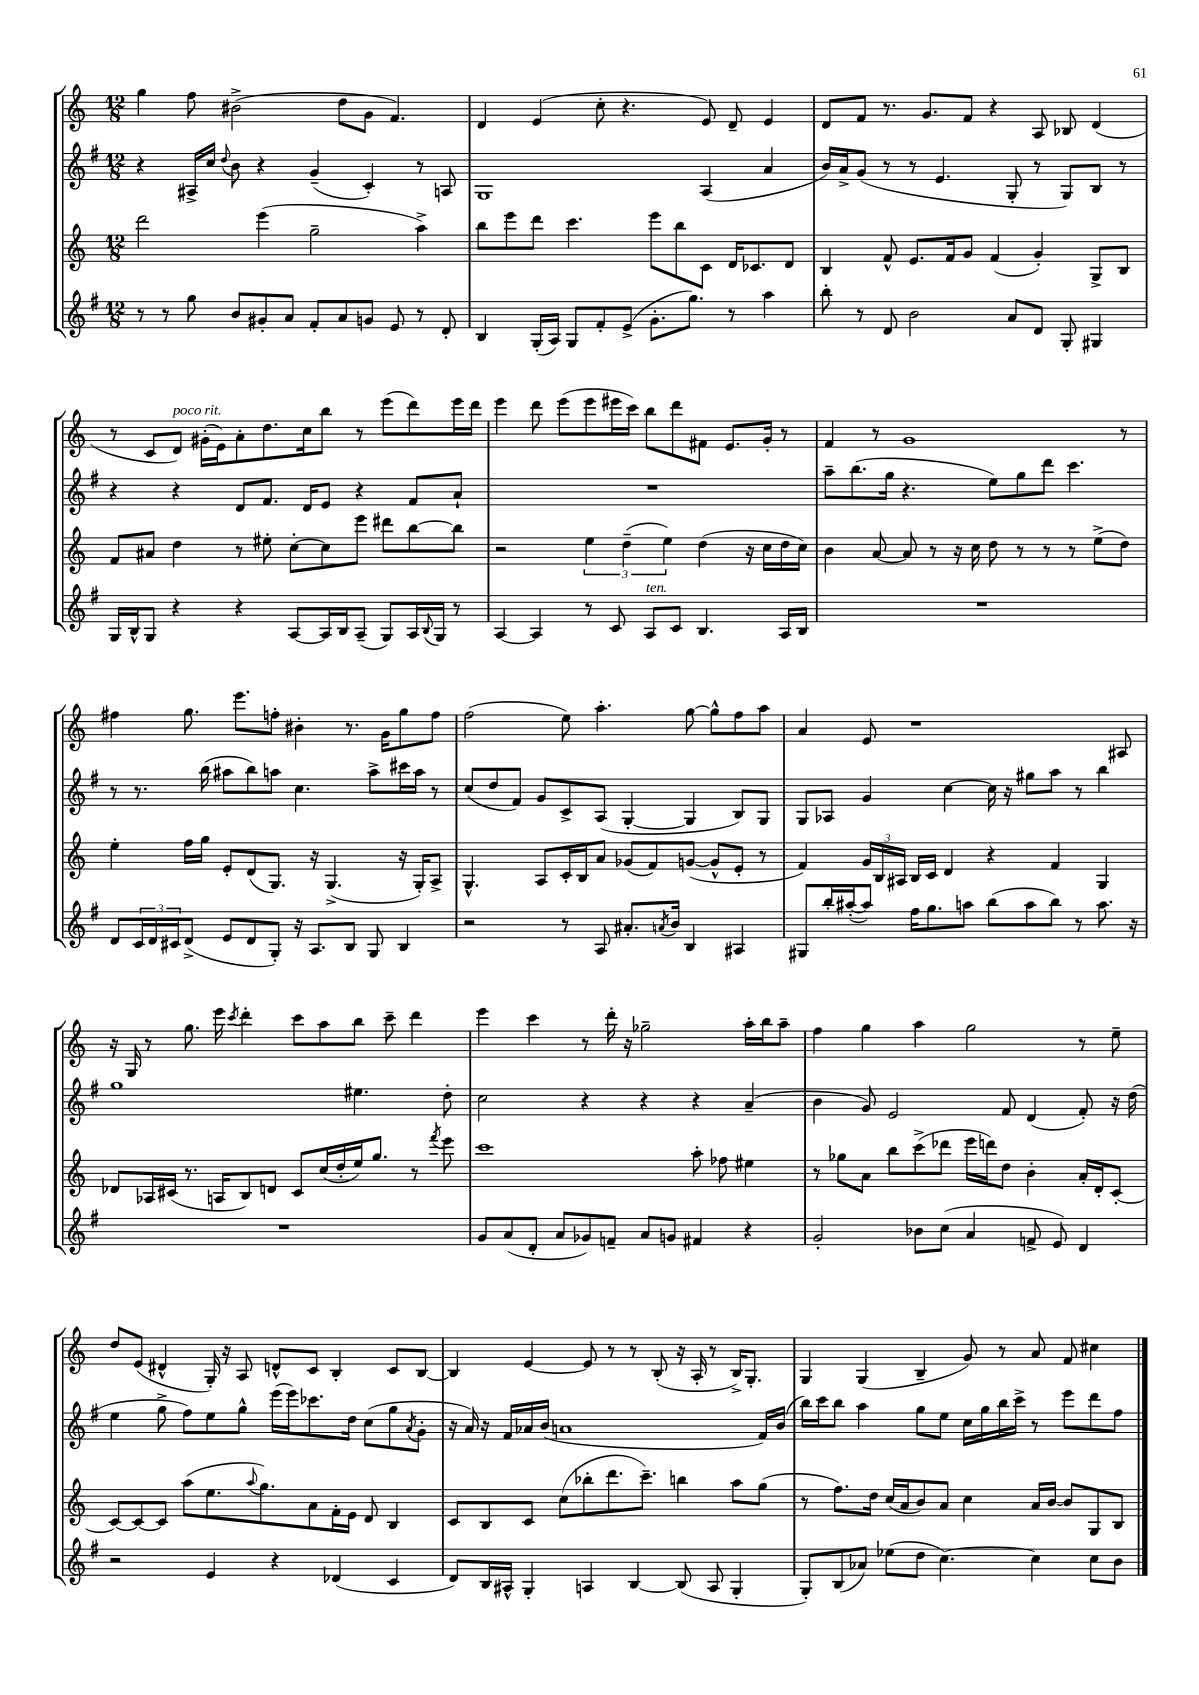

**kern	**kern	**kern	**kern
*part4	*part3	*part2	*part1
*staff4	*staff3	*staff2	*staff1
*clefG2	*clefG2	*clefG2	*clefG2
*k[f#]	*k[]	*k[f#]	*k[]
*M12/8	*M12/8	*M12/8	*M12/8
=13	=13	=13	=13
8r	2ddd\	4r	4gg\
8r	.	.	.
8gg\	.	16A#X^/LL	8ff\
.	.	16cc/JJ	.
.	.	8qqdd/	.
8b/L	.	8b\	(2b#X^\
8g#X'/	(4eee\	4r	.
8a/J	.	.	.
8f#'/L	2gg~\	(4g~/	.
8a/	.	.	8dd\L
8gn/J	.	4c'/)	8g\J
8e/	.	.	4.f/)
8r	4aa^\)	8r	.
8d'/	.	8An/	.
=14	=14	=14	=14
4B/	8bb\L	1G	4d/
.	8eee\	.	.
(16G'/LL	8ddd\J	.	(4e/
16A/JJ)	.	.	.
8G/L	4.ccc\	.	.
8f#'/	.	.	8cc'\
(8e^/J	.	.	4.r
8.g'\L	8eee\L	.	.
.	8bb\	.	.
8.gg\J)	.	.	.
.	8c\J	(4A/	8e/)
8r	16d/KL	.	8d~/
.	8.c-X/	.	.
4aa\	.	4a/	4e/
.	8d/J	.	.
=15	=15	=15	=15
8bb'\	4B/	16b/LL)	8d/L
.	.	16a^/J	.
8r	.	(8g/J	8f/J
8d/	8f^^/	8r	8.r
2b\	8.e/L	8r	.
.	.	.	8.g/L
.	.	4.e/	.
.	16f/k	.	.
.	8g/J	.	8f/J
.	(4f/	.	4r
8a/L	.	8G'/	.
8d/J	4g'/)	8r	8A/
8G'/	.	8G/L)	8B-X/
4G#X/	8G^/L	8B/J	(4d/
.	8B/J	8r	.
!!LO:LB:g=z
=16	=16	=16	=16
16G/LL	8f/L	4r	8r
16B^^/J	.	.	.
8G/J	8a#X/J	.	8c/L
!	!	!	!LO:TX:a:i:t=poco rit.
4r	4dd\	4r	8d/J)
.	.	.	(16g#X'\LL
.	.	.	16e\J)
4r	8r	8d/L	8a'\
.	8ee#X'\	8.f#/J	8.dd\
[8A/L	[8cc'\L	.	.
.	.	16d/KL	16cc\k
16A/L]	8cc\]	8e/J	8bb\J
16B/J	.	.	.
(8A~/J	8eee\J	4r	8r
8G/L)	8ddd#X\L	.	(8eee\L
16A/L	[8bb\	8f#/L	8ddd\)
8qqB/	.	.	.
16G/JJ	.	.	.
8r	8bb\J]	8a`/J	16eee\L
.	.	.	16ddd\JJ
=17	=17	=17	=17
[4A/	2r	1.r	4eee\
4A/]	.	.	8ddd\
.	.	.	(8eee\L
8r	6ee\	.	8eee\
8c/	.	.	16eee#X\L
.	(6dd~\	.	.
.	.	.	16ccc\JJ)
!LO:TX:a:i:t=ten.	!	!	!
8A/L	.	.	8bb\L
.	6ee\)	.	.
8c/J	.	.	8ddd\
4.B/	(4dd\	.	8f#X\J
.	.	.	8.e/L
.	16r	.	.
.	16cc\LL	.	16g'/Jk
16A/LL	16dd\	.	8r
16B/JJ	16cc\JJ)	.	.
=18	=18	=18	=18
1.r	4b\	8aa~\L	4f/
.	.	(8.bb\	.
.	[8a/	.	8r
.	.	16gg\Jk	.
.	8a/]	4.r	1g
.	8r	.	.
.	16r	.	.
.	16cc\	.	.
.	8dd\	8ee\L)	.
.	8r	8gg\	.
.	8r	8ddd\J	.
.	8r	4.ccc\	.
.	(8ee^\L	.	.
.	8dd\J)	.	8r
!!LO:LB:g=z
=19	=19	=19	=19
8d/L	4ee'\	8r	4ff#X\
24c/L	.	8.r	.
24d/	.	.	.
24c#X/J	.	.	.
(8d^/J	16ff\LL	.	8.gg\
.	16gg\JJ	(16bb\	.
8e/L	8e'/L	8aa#X\L	.
.	.	.	8.eee\L
8d/	(8d/	8bb\)	.
8G'/J)	8.G/J)	8aan\J	8ffn'\J
16r	.	4.cc\	4b#X'\
8.A/L	16r	.	.
.	(4.G^/	.	.
8B/J	.	.	8.r
8G/	.	8aa^\L	.
.	.	.	16g\KL
4B/	16r	16ccc#X\L	8gg\
.	16G'/KL)	16aa\JJ	.
.	8A^/J	8r	8ff\J
=20	=20	=20	=20
2r	4.G^^/	(8cc/L	(2ff\
.	.	8dd/	.
.	.	8f#/J)	.
.	8A/L	8g/L	.
8r	16c'/L	8c^/	8ee\)
.	16B/J	.	.
8A/	8a/J	(8A/J	4.aa'\
8.a#X'/L	(8g-X/L	[4G'/	.
.	8f/)	.	.
8qan/	.	.	.
16b/Jk	.	.	.
4B/	([8gn/J	4G/]	[8gg\
.	8g^^/L]	.	8gg^^\L]
4A#X/	8e'/J	8B/L)	8ff\
.	8r	8G/J	8aa\J
=21	=21	=21	=21
8G#X/L	4f/)	8G/L	4a/
16bb'/L	.	8A-X/J	.
([16aa#X'/J	.	.	.
8aa#/J])	24g/LL	4g/	8e/
.	24B/	.	.
.	24A#X/JJ	.	.
16ff#\KL	16B/LL	.	1r
8.gg\	16c/JJ	.	.
.	4d/	[4cc\	.
8aan\J	.	.	.
(8bb\L	4r	16cc\]	.
.	.	16r	.
8aa\	.	8gg#X\L	.
8bb\J)	4f/	8aa\J	.
8r	.	8r	.
8.aa\	4G/	4bb\	.
.	.	.	8A#X/
16r	.	.	.
!!LO:LB:g=z
=22	=22	=22	=22
1.r	8d-X/L	1gg	16r
.	.	.	16G/
.	16A-X/L	.	8r
.	(16c#X/JJ	.	.
.	8.r	.	8.gg\
.	16An/KL	.	16eee\
.	.	.	8qccc/
.	8B/)	.	4ddd'\
.	8dn/J	.	.
.	8c#/L	.	8ccc\L
.	(16cc/L	.	8aa\
.	16dd'/	.	.
.	16ee/J)	4.ee#X\	8bb\J
.	8.gg/J	.	.
.	.	.	8ccc~\
.	8r	.	4ddd\
.	8qfff/	.	.
.	8eee\	8dd'\	.
=23	=23	=23	=23
8g/L	1ccc	2cc\	4eee\
(8a/	.	.	.
8d'/J	.	.	4ccc\
8a/L	.	.	.
8g-X/)	.	4r	8r
8fn~/J	.	.	16ddd'\
.	.	.	16r
8a/L	.	4r	2gg-X~\
8gn/J	.	.	.
4f#X/	8aa'\	4r	.
.	8ff-X\	.	.
4r	4ee#X\	(4a~/	16aa'\LL
.	.	.	16bb\J
.	.	.	8aa~\J
=24	=24	=24	=24
2g'/	8r	4b\	4ff\
.	8gg-X\L	.	.
.	8a\J	8g/)	4gg\
.	8bb\L	2e/	.
8b-X\L	(8ccc^\	.	4aa\
(8cc\J	8ddd-X\J	.	.
4a/	16eee\LL	.	2gg\
.	16dddn\J)	.	.
.	8dd\J	8f#/	.
8fn^/	4b'\	(4d/	.
8e/)	.	.	.
4d/	16a'/LL	8f#'/)	8r
.	16d'/J	.	.
.	[8c'/J	16r	8ee~\
.	.	(16dd\	.
!!LO:LB:g=z
=25	=25	=25	=25
2r	8c/L_	4ee\	8dd/L
.	8c/_	.	(8e/J
.	8c/J]	8gg^\	4d#X^^/
.	(8aa\L	8ff#\L)	.
4e/	8.ee\	8ee\	16G'/)
.	.	.	16r
.	.	8gg^^\J	8A/
.	8qqaa/	.	.
.	8.gg\)	.	.
4r	.	(16eee\LL	8dn^^/L
.	.	16eee\J)	.
.	8a\	8.ccc-X\	8c/J
(4d-X/	16f'\L	.	4B'/
.	16e\JJ	16dd\Jk	.
.	8d/	(8cc\L	.
4c/	4B/	8gg\	8c/L
.	.	8qa/	.
.	.	8g'\J	[8B/J
=26	=26	=26	=26
8d/L)	8c/L	16r	4B/]
.	.	16a/)	.
16B/L	8B/	16r	.
16A#X^^/JJ	.	16f#/LL	.
4G'/	8c/J	16a-X/	[4e/
.	.	(16b/JJ	.
.	(8cc\L	1an	.
4An/	8bb-X'\	.	8e/]
.	8.ddd\	.	8r
[4B/	.	.	8r
.	8.ccc~\J)	.	.
.	.	.	(8B'/
(8B/]	4bbn\	.	16r
.	.	.	16A'/
8A/	.	.	8r
4G'/	8aa\L	.	16B^/KL)
.	.	.	8.G'/J
.	(8gg\J	16f#/LL)	.
.	.	(16b/JJ	.
=27	=27	=27	=27
8G'/L)	8r	16bb\LL)	4G/
.	.	16ccc\J	.
(8B/	8.ff\L)	8bb\J	.
8a-X/J)	.	4aa\	(4G/
.	16dd\Jk	.	.
(8ee-X\L	(16cc/LL	.	.
.	16a/J	.	.
8dd\J	8b/)	8gg\L	4B~/
[4.cc\)	8a/J	8ee\J	.
.	4cc\	16cc\LL	8g/)
.	.	16gg\	.
.	.	16bb\	8r
.	.	16ccc^\JJ	.
4cc\]	16a/LL	8r	8a/
.	[16b/JJ	.	.
.	8b/L]	8eee\L	8f/
8cc\L	8G/	8ddd\	4cc#X\
8b\J	8B/J	8ff#\J	.
==	==	==	==
*-	*-	*-	*-
